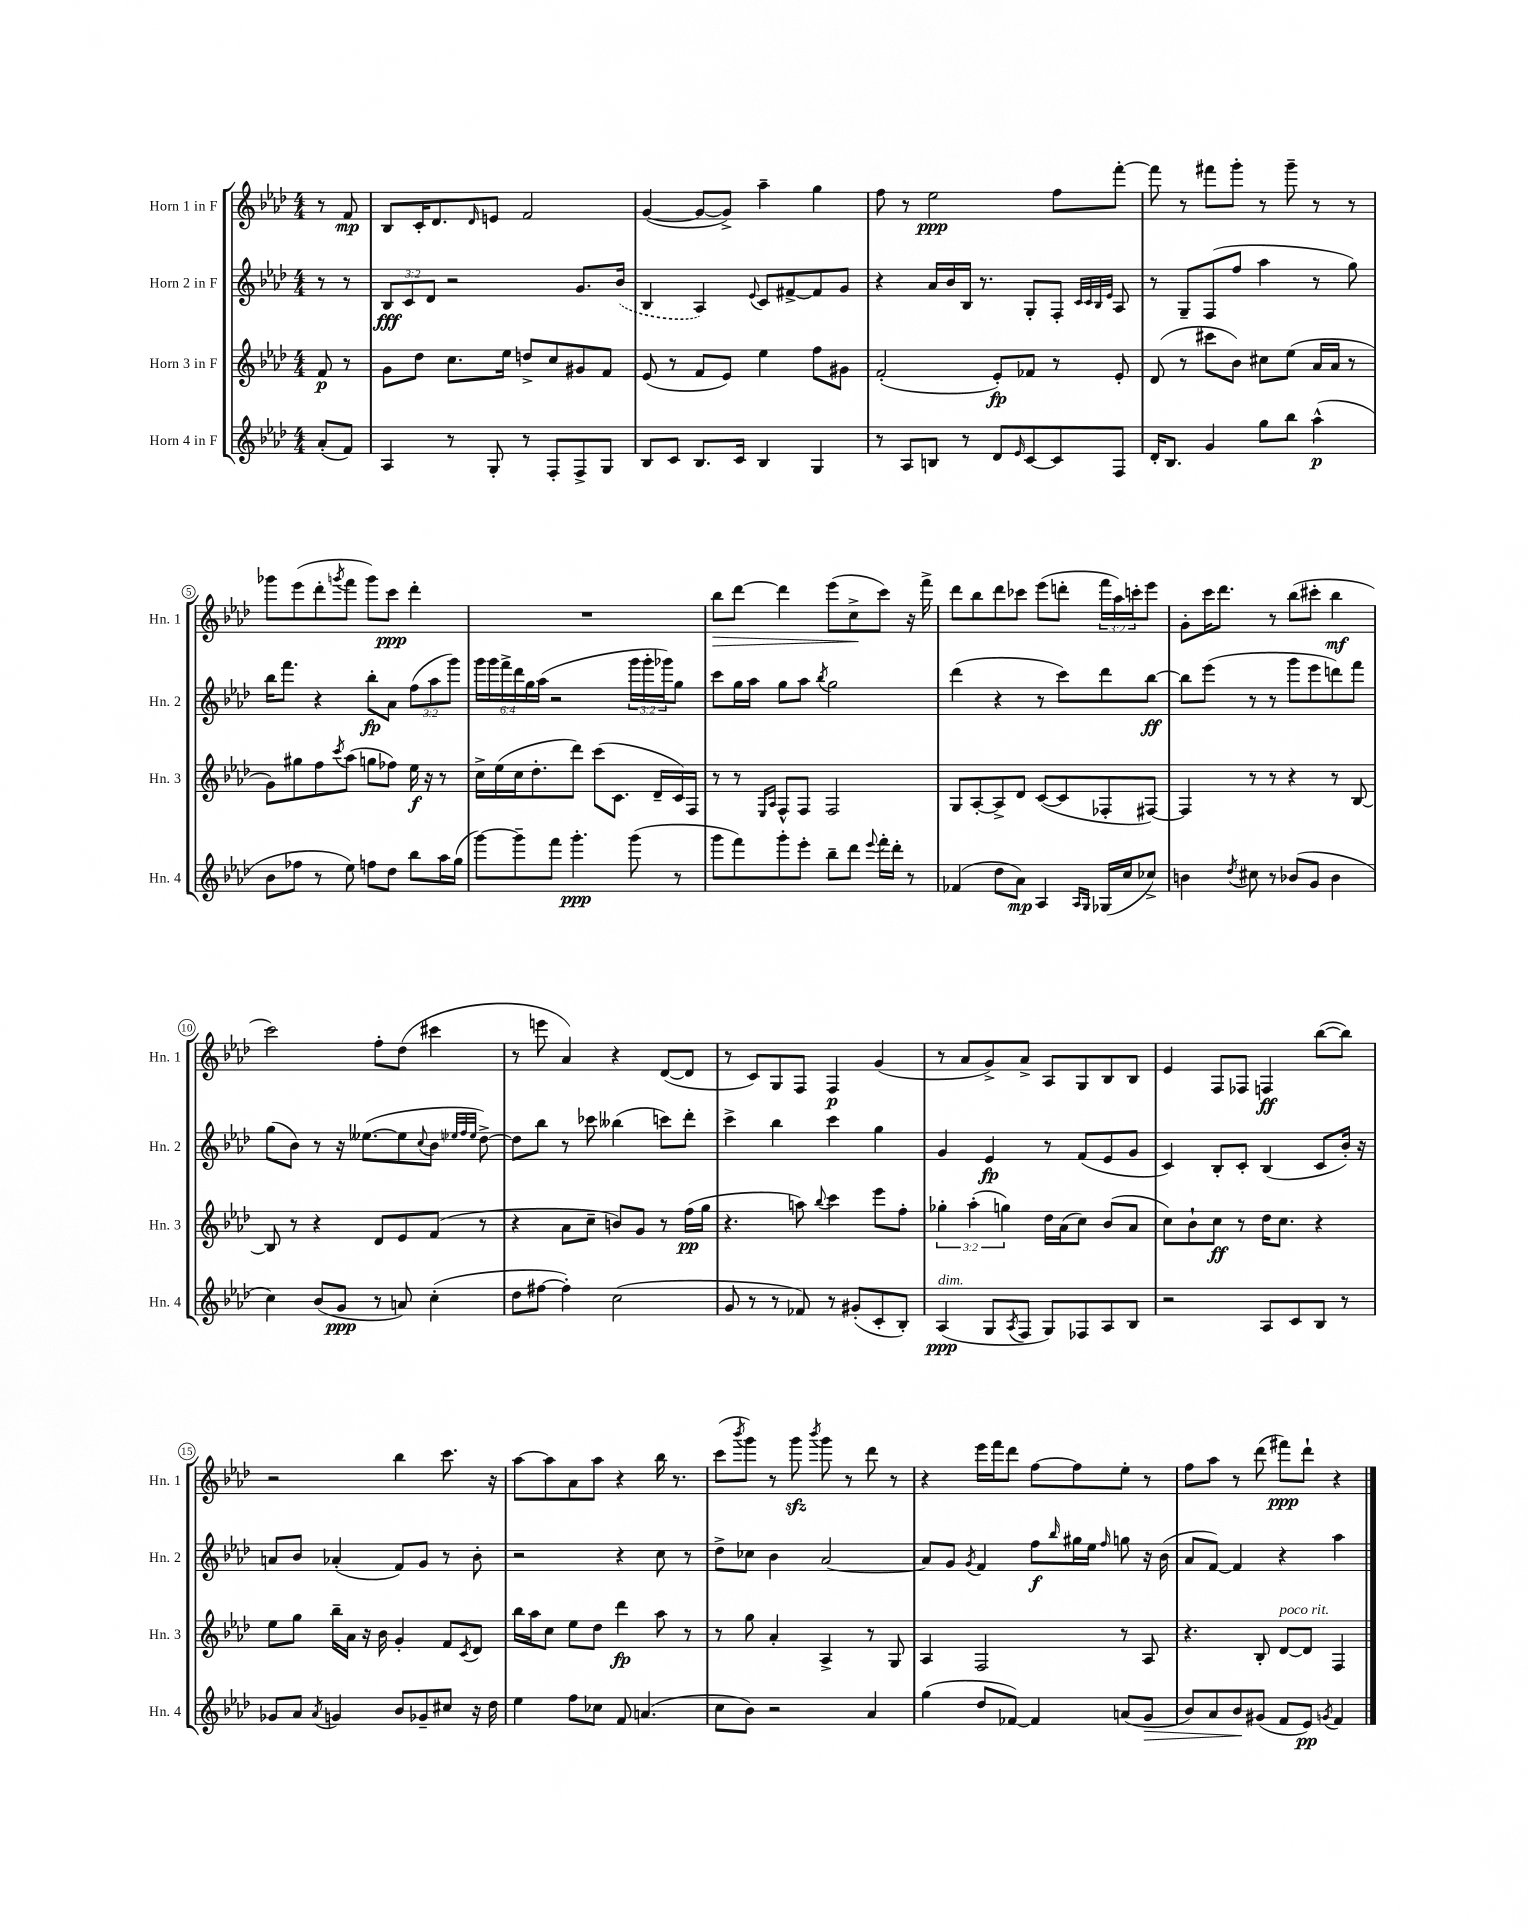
<<
\new StaffGroup <<
\new Staff = "s0" \with { instrumentName = "Horn 1 in F" shortInstrumentName = "Hn. 1" } {
    \clef treble \key aes \major \numericTimeSignature \time 4/4 \override Staff.TupletNumber.text = #tuplet-number::calc-fraction-text \partial 4
    r8 f'8\mp |
    bes8 c'16-. des'8. \grace { des'16 } e'8 f'2 |
    g'4~( g'8~ g'8->) aes''4-- g''4 |
    f''8 r8 ees''2\ppp f''8 f'''8~-. |
    f'''8 r8 fis'''8 g'''8-. r8 g'''8-- r8 r8 |
    ges'''8 ees'''8( des'''8-. \acciaccatura { g'''8 } f'''8 g'''8) c'''8\ppp des'''4-. |
    R1 |
    bes''8\> des'''8~ des'''4 ees'''8( c''8->\! c'''8) r16 f'''16-> |
    des'''8 bes''8 des'''8 ces'''8 ees'''8( d'''8-. \tuplet 3/2 { f'''16 aes''16) c'''16-. } ees'''8 |
    g'8-. c'''16 des'''8. r8 bes''8( cis'''8-. bes''4\mf |
    c'''2) f''8-. des''8( cis'''4 |
    r8 e'''8 aes'4) r4 des'8~( des'8 |
    r8 c'8) g8 f8 f4\p g'4( |
    r8 aes'8 g'8->) aes'8-> aes8 g8 bes8 bes8 |
    ees'4 f8 fes8 f4\ff bes''8~( bes''8) |
    r2 bes''4 c'''8. r16 |
    aes''8~ aes''8 aes'8 aes''8 r4 bes''16 r8. |
    c'''8( \acciaccatura { bes'''8 } g'''8) r8 g'''8\sfz \acciaccatura { bes'''8 } g'''8 r8 des'''8 r8 |
    r4 ees'''16 f'''16 des'''8 f''8~ f''8 ees''8-. r8 |
    f''8 aes''8 r8 des'''8( fis'''8\ppp) des'''8-! r4 \bar "|." |
}
\new Staff = "s1" \with { instrumentName = "Horn 2 in F" shortInstrumentName = "Hn. 2" } {
    \clef treble \key aes \major \numericTimeSignature \time 4/4 \override Staff.TupletNumber.text = #tuplet-number::calc-fraction-text \partial 4
    r8 r8 |
    \tuplet 3/2 { bes8\fff c'8 des'8 } r2 g'8. \once \slurDashed bes'16( |
    bes4 aes4) \appoggiatura { ees'8 } c'8 fis'8~-> fis'8 g'8 |
    r4 aes'16 bes'16 bes16 r8. g8-. f8-. \grace { c'32 c'32 bes32 ees'32 } aes8 |
    r8 g8-- f8( f''8 aes''4 r8 g''8) |
    bes''16 f'''8. r4 bes''8-.\fp aes'8 \tuplet 3/2 { f''8( aes''8 g'''8) } |
    \tuplet 6/4 { g'''16 g'''16 f'''16-> des'''16 g''16 aes''16( } r2 \tuplet 3/2 { g'''16 g'''16-. ges'''16) } g''8 |
    c'''8 g''16 aes''16 g''8 aes''8 \acciaccatura { bes''8 } g''2 |
    des'''4( r4 r8 c'''8) des'''8 bes''8~\ff |
    bes''8 ees'''8( r8 r8 g'''8 ees'''8 d'''8) f'''8 |
    g''8( bes'8) r8 r16 eeses''8.~( eeses''8 \appoggiatura { c''8 } bes'8 \grace { ees''32 f''32 ees''32 } des''8~->) |
    des''8 bes''8 r8 ces'''8 beses''4( c'''8) des'''8-. |
    c'''4-> bes''4 c'''4 g''4 |
    g'4 ees'4\fp r8 f'8( ees'8 g'8 |
    c'4) bes8-. c'8-. bes4( c'8 bes'16-.) r16 |
    a'8 bes'8 aes'4-.( f'8) g'8 r8 bes'8-. |
    r2 r4 c''8 r8 |
    des''8-> ces''8 bes'4 aes'2~ |
    aes'8 g'8 \acciaccatura { g'8 } f'4 f''8\f \grace { bes''16 } gis''16 ees''16 \grace { f''16 } g''8 r16 bes'16( |
    aes'8 f'8~) f'4 r4 aes''4 \bar "|." |
}
\new Staff = "s2" \with { instrumentName = "Horn 3 in F" shortInstrumentName = "Hn. 3" } {
    \clef treble \key aes \major \numericTimeSignature \time 4/4 \override Staff.TupletNumber.text = #tuplet-number::calc-fraction-text \partial 4
    f'8\p r8 |
    g'8 des''8 c''8. ees''16 d''8-> c''8 gis'8 f'8 |
    ees'8( r8 f'8 ees'8) ees''4 f''8 gis'8 |
    f'2-.( ees'8-.\fp) fes'8 r8 ees'8-. |
    des'8( r8 cis'''8 bes'8) cis''8 ees''8( aes'16 aes'16 r8 |
    g'8) gis''8 f''8 \acciaccatura { c'''8 } aes''8( g''8 fes''8) ees''16\f r16 r8 |
    c''16-> ees''16( c''16 des''8.-. des'''8) c'''8( c'8. des'16-- c'16) f16 |
    r8 r8 \grace { ees16 aes16 } f8-^ f8 f2 |
    g8 aes8~-. aes8-> des'8 c'8~( c'8 fes8-. fis8~) |
    fis4 r8 r8 r4 r8 bes8~ |
    bes8 r8 r4 des'8 ees'8 f'8( r8 |
    r4 aes'8 c''8-- b'8) g'8 r8 f''16\pp( g''16 |
    r4. a''8) \appoggiatura { bes''8 } c'''4 ees'''8 f''8-. |
    \tuplet 3/2 { ges''4-. aes''4-.( g''4) } des''16 aes'16( c''8) bes'8( aes'8 |
    c''8) bes'8-! c''8\ff r8 des''16 c''8. r4 |
    ees''8 g''8 bes''16-- aes'16 r16 bes'16 g'4-. f'8 \acciaccatura { c'8 } des'8 |
    bes''16 aes''16 c''8 ees''8 des''8 des'''4\fp aes''8 r8 |
    r8 g''8 aes'4-. aes4-> r8 g8 |
    aes4 f2 r8 aes8 |
    r4. bes8-. des'8~^\markup { \italic "poco rit." } des'8 f4 \bar "|." |
}
\new Staff = "s3" \with { instrumentName = "Horn 4 in F" shortInstrumentName = "Hn. 4" } {
    \clef treble \key aes \major \numericTimeSignature \time 4/4 \partial 4
    aes'8-.( f'8) |
    aes4 r8 g8-. r8 f8-. f8-> g8 |
    bes8 c'8 bes8. c'16 bes4 g4 |
    r8 aes8 b8 r8 des'8 \grace { ees'16 } c'8~ c'8 f8 |
    des'16-. bes8. g'4 g''8 bes''8 aes''4-^\p( |
    bes'8 fes''8 r8 ees''8) f''8 des''8 bes''8 aes''16 g''16( |
    g'''8~) g'''8-- f'''8 g'''4.-.\ppp g'''8( r8 |
    g'''8 f'''8) g'''8-. ees'''8-. bes''8-- des'''8 \appoggiatura { ees'''8 } f'''16-. des'''16-. r8 |
    fes'4( des''8 aes'8\mp) aes4 \grace { aes16 g16 } ges16( c''16 ces''8->) |
    b'4 \acciaccatura { des''8 } cis''8 r8 bes'8( g'8 bes'4 |
    c''4) bes'8( g'8\ppp r8 a'8) c''4-.( |
    des''8 fis''8~ fis''4-.) c''2( |
    g'8 r8 r8 fes'8) r8 gis'8-.( c'8-. bes8-.) |
    aes4\ppp^\markup { \italic "dim." }( g8 \acciaccatura { aes8 } f8 g8) fes8 aes8 bes8 |
    r2 aes8 c'8 bes8 r8 |
    ges'8 aes'8 \acciaccatura { aes'8 } g'4 bes'8 ges'8-- cis''8 r16 des''16 |
    ees''4 f''8 ces''8 f'8 a'4.( |
    c''8 bes'8) r2 aes'4 |
    g''4( des''8 fes'8~) fes'4 a'8( g'8\> |
    bes'8) aes'8 bes'8\! gis'8( f'8 ees'8\pp) \acciaccatura { g'8 } f'4 \bar "|." |
}
>>
>>
\layout { \context { \Score \override BarNumber.stencil = #(make-stencil-circler 0.1 0.3 ly:text-interface::print) } }
